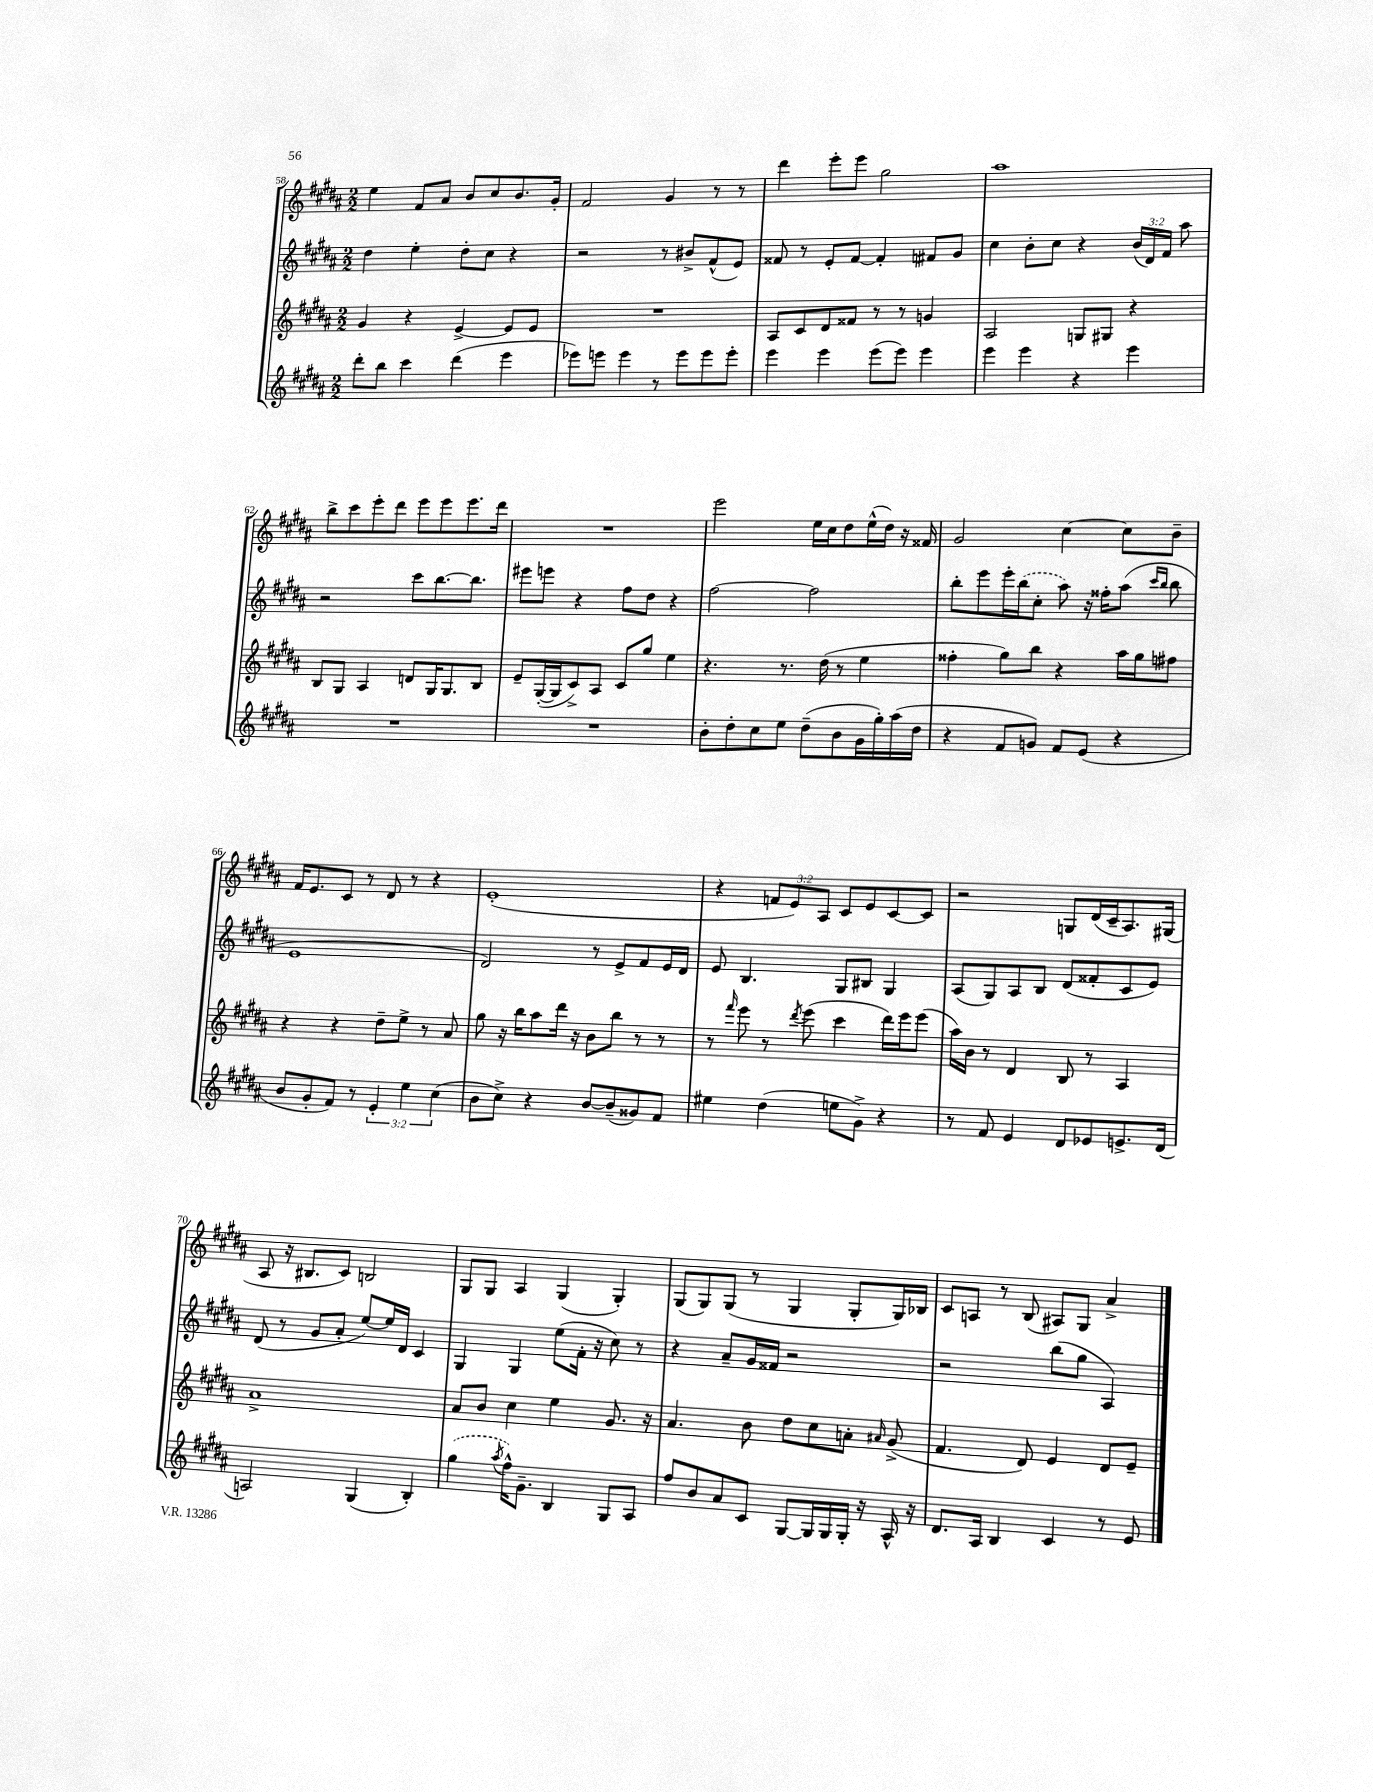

**kern	**kern	**kern	**kern
*staff4	*staff3	*staff2	*staff1
*clefG2	*clefG2	*clefG2	*clefG2
*k[f#c#g#d#a#]	*k[f#c#g#d#a#]	*k[f#c#g#d#a#]	*k[f#c#g#d#a#]
*M2/2	*M2/2	*M2/2	*M2/2
8ddd#'\L	4g#/	4dd#\	4ee\
8bb\J	.	.	.
4ccc#\	4r	4ee'\	8f#/L
.	.	.	8a#/J
(4ddd#\	[4e^/	8dd#'\L	8b/L
.	.	8cc#\J	8cc#/
4eee\	8e/]L	4r	8.b/
.	8e/J	.	.
.	.	.	16g#'/Jk
=	=	=	=
8eee-\L)	1r	2r	2f#/
8eee\J	.	.	.
4eee\	.	.	.
8r	.	8r	4g#/
8eee\L	.	8b#^/L	.
8eee\	.	(8f#^^/	8r
8eee'\J	.	8e/J)	8r
=	=	=	=
4eee\	8A#/L	8f##/	4ddd#\
.	8c#/	8r	.
4eee\	8d#/	8e'/L	8eee'\L
.	8f##/J	[8f##/J	8eee\J
(8eee\L	8r	4f##'/]	2gg#\
8eee\J)	8r	.	.
4eee\	4g/	8f#/L	.
.	.	8g#/J	.
=	=	=	=
4eee\	2A#/	4cc#\	1aa#
4eee\	.	8b'\L	.
.	.	8cc#\J	.
4r	8G/L	4r	.
.	8G#/J	.	.
4eee\	4r	(24b/LL	.
.	.	24d#/)	.
.	.	24f#/JJ	.
.	.	8aa#\	.
=	=	=	=
1r	8B/L	2r	8bb^\L
.	8G#/J	.	8ccc#\
.	4A#/	.	8eee'\
.	.	.	8ddd#\J
.	8d/L	8ccc#\L	8eee\L
.	16G#/K	[8.bb\	8eee\
.	8.G#/	.	.
.	.	.	8.eee\
.	.	8.bb\]J	.
.	8B/J	.	.
.	.	.	16ddd#\Jk
=	=	=	=
1r	8e~/L	8eee#\L	1r
.	([16G#'/L	8eee\J	.
.	16G#/]J	.	.
.	8c#^/)	4r	.
.	8A#/J	.	.
.	8c#/L	8ff#\L	.
.	8gg#/J	8dd#\J	.
.	4ee\	4r	.
=	=	=	=
8b'\L	4.r	[2ff#\	2eee\
8dd#'\	.	.	.
8cc#\	.	.	.
8ee\J	8.r	.	.
(8dd#~\L	.	2ff#\]	16ee\LL
.	(16dd#\	.	16cc#\J
8b\	8r	.	8dd#\
16g#\L	4ee\	.	(16ee^^\L
16gg#'\)	.	.	16dd#\JJ)
(16aa#\	.	.	16r
16dd#\JJ	.	.	16f##/
=	=	=	=
4r	4ff##'\	8bb'\L	2g#/
.	.	8eee\	.
8f#/L	8gg#\L)	16eee'\L	.
.	.	(16bb\J	.
8g/J)	8bb\J	8cc#'\J	.
8f#/L	4r	8aa#\)	[4cc#\
(8e/J	.	16r	.
.	.	16ff##'\LK	.
4r	16aa#\LL	(8aa#\J	8cc#\]L
.	16gg#\J	.	.
.	.	16qqccc#/LL	.
.	.	16qqbb/JJ	.
.	8ff#\J	8bb\	8b~\J
=	=	=	=
8b/L	4r	1e	16f#/LK
.	.	.	8.e/
8g#'/	.	.	.
8f#/J)	4r	.	8c#/J
8r	.	.	8r
6e'/	8dd#~\L	.	8d#/
.	8ee^\J	.	8r
6ee\	.	.	.
.	8r	.	4r
(6cc#\	.	.	.
.	8a#/	.	.
=	=	=	=
8b\L	8gg#\	2d#/)	(1e'
8cc#^\J)	16r	.	.
.	16bb\LK	.	.
4r	8aa#\	.	.
.	16ddd#\Jk	.	.
.	16r	.	.
[8b/L	8b\L	8r	.
(8b~/]	8bb\J	8e^/L	.
8g##/)	8r	8f#/	.
8f#/J	8r	16e/L	.
.	.	16d#/JJ	.
=	=	=	=
4ee#\	8r	8e/	4r
.	16qqfff#/	.	.
.	8eee\	4.B/	.
(4dd#\	8r	.	12f/L
.	.	.	12e/)
.	8qddd#/	.	.
.	(8eee\	.	.
.	.	.	12A#/J
8ee\L	4ccc#\	8G#/L	8c#/L
8g#^\J)	.	8B#/J	8e/
4r	16ddd#\LL)	4G#/	[8c#/
.	16eee\J	.	.
.	(8eee\J	.	8c#/]J
=	=	=	=
8r	16aa#\LL)	(8A#/L	2r
.	16b\JJ	.	.
8f#/	8r	8G#/)	.
4e/	4d#/	8A#/	.
.	.	8B/J	.
8d#/L	8B/	(8d#/L	8G/L
8e-/	8r	8f##'/	(16d#/L
.	.	.	16c#~/J
8.e^/	4A#/	8c#/	8.A#/)
.	.	8e/J)	.
(16d#/Jk	.	.	(16G#/Jk
=	=	=	=
2A/)	1a#^	(8d#/	8A#/
.	.	8r	16r
.	.	.	8.B#/L
.	.	8g#/L	.
.	.	8a#'/J	8c#/J)
(4G#/	.	[8ee/L)	2B/
.	.	16ee/]L	.
.	.	16d#/JJ	.
4B'/)	.	4c#/	.
=	=	=	=
(4gg#\	8a#/L	4G#/	8G#/L
.	8b/J	.	8G#/J
8qaa#/	.	.	.
16ff#^^\LK)	4cc#\	4G#/	4A#/
8.g#~\J	.	.	.
4B/	4ee\	(8ee\L	(4G#/
.	.	16f#'\Jk	.
.	.	16r	.
8G#/L	8.g#/	8cc#\)	4G#'/)
8A#/J	.	8r	.
.	16r	.	.
=	=	=	=
8ff#/L	4.a#/	4r	(8G#/L
8b/	.	.	8G#/)
8a#/	.	8a#~/L	(8G#/J
8c#/J	8b\	16g#/L	8r
.	.	16f##/JJ	.
[8G#/L	8dd#\L	2r	4G#/
16G#/]L	8cc#\	.	.
16G#/	.	.	.
16G#'/JJ	8a'\J	.	8G#'/L
16r	.	.	.
.	16qqa#/	.	.
16A#^^/	(8g#^/	.	16G#/L)
16r	.	.	16B-/JJ
=	=	=	=
8.d#/L	4.f#/	2r	8c#/L
.	.	.	8A/J
16A#/Jk	.	.	.
4B/	.	.	8r
.	8d#/)	.	(8B/
4c#/	4e/	(8bb\L	8A#/L)
.	.	8gg#\J	8G#/J
8r	8d#/L	4A#/)	4a#^/
8e/	8e~/J	.	.
==	==	==	==
*-	*-	*-	*-
